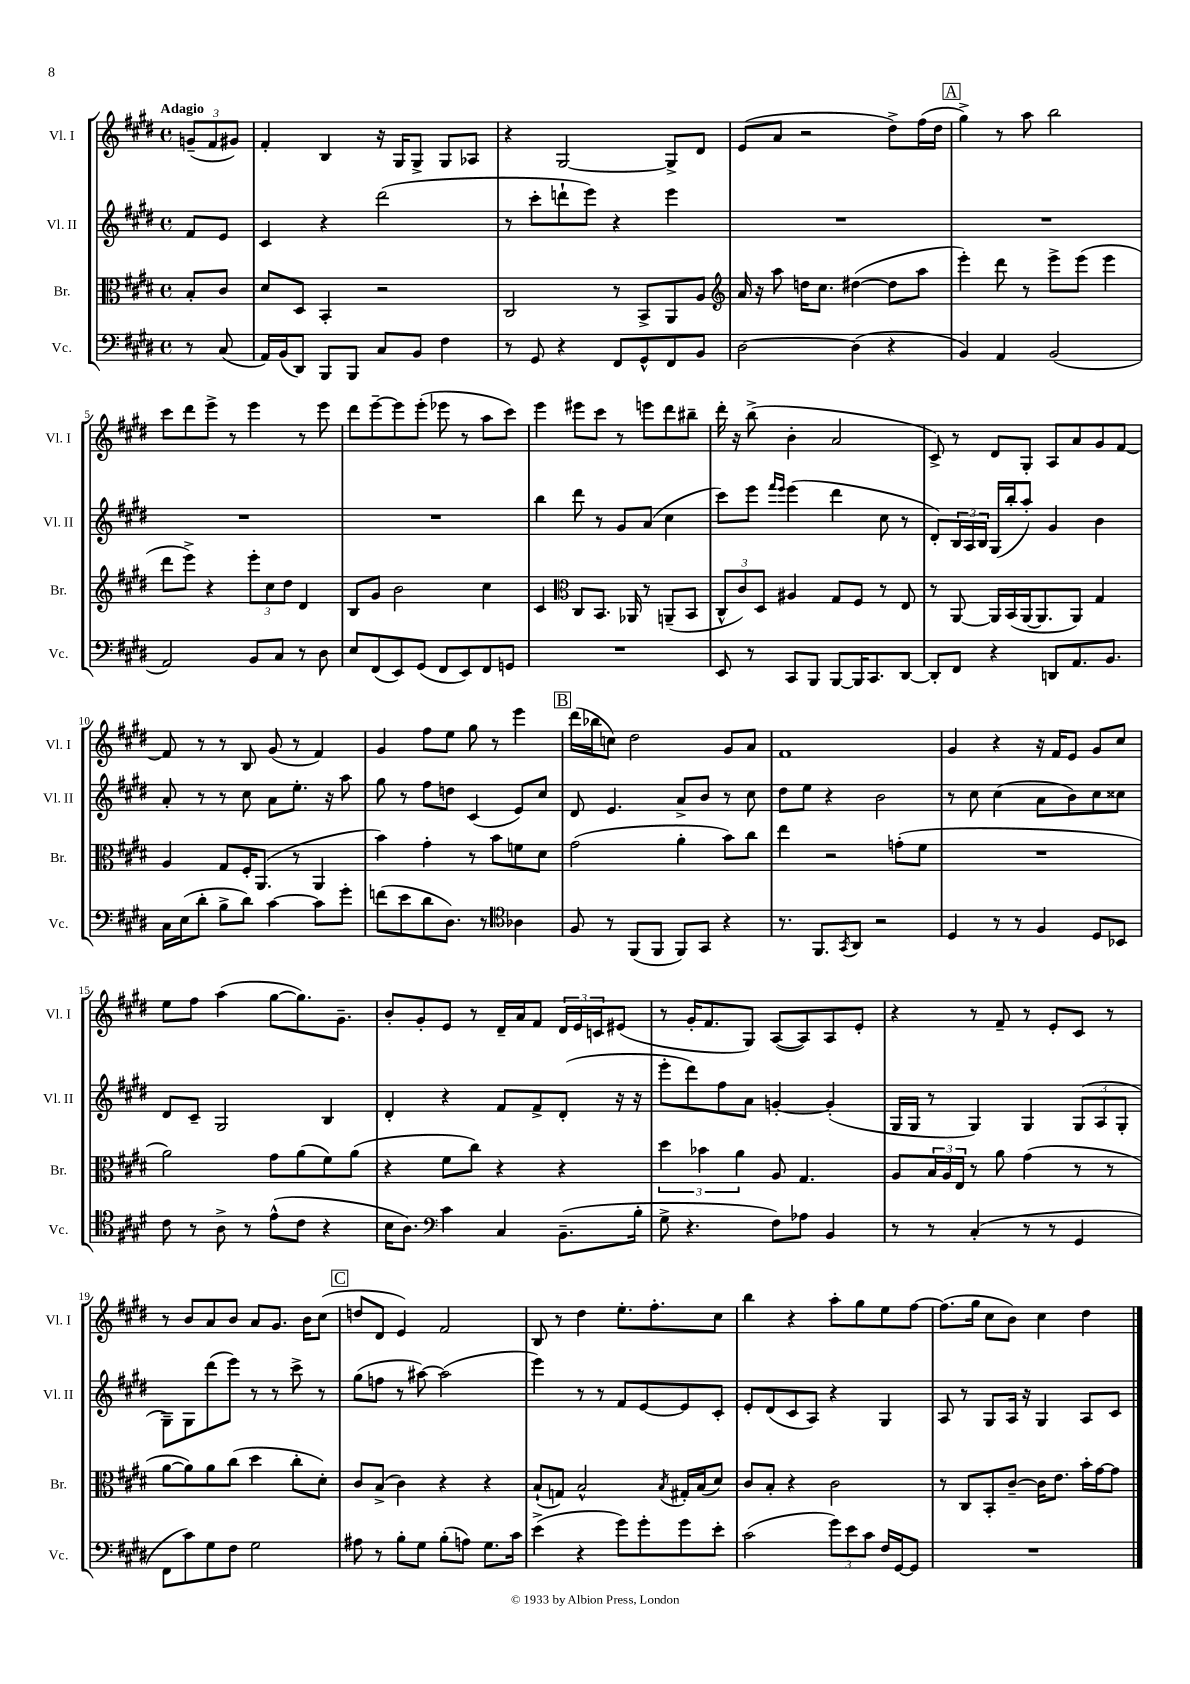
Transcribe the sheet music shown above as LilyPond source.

<<
\new StaffGroup <<
\new Staff = "s0" \with { instrumentName = "Vl. I" shortInstrumentName = "Vl. I" } {
    \clef treble \key e \major \defaultTimeSignature \time 4/4 \partial 4 \tempo "Adagio"
    \tuplet 3/2 { g'8--( fis'8 gis'8) } |
    fis'4-. b4 r16 gis16 gis8-> gis8 aes8 |
    r4 gis2~ gis8-> dis'8 |
    e'8( a'8 r2 dis''8->) fis''16( dis''16 |
    \mark \markup { \box "A" } gis''4->) r8 a''8 b''2 |
    cis'''8 dis'''8 e'''8-> r8 e'''4 r8 e'''8 |
    dis'''8 e'''8~-- e'''8 e'''8-.( ees'''8 r8 a''8 cis'''8) |
    e'''4 eis'''8 cis'''8 r8 e'''8 dis'''8 bis''8-- |
    dis'''16-. r16 b''8->( b'4-. a'2 |
    cis'8->) r8 dis'8 gis8-. a8 a'8 gis'8 fis'8~ |
    fis'8 r8 r8 b8 gis'8( r8 fis'4) |
    gis'4 fis''8 e''8 gis''8 r8 e'''4 |
    \mark \markup { \box "B" } dis'''16( bes''16 c''8) dis''2 gis'8 a'8 |
    fis'1 |
    gis'4 r4 r16 fis'16 e'8 gis'8 cis''8 |
    e''8 fis''8 a''4( gis''8~ gis''8.) gis'8.-- |
    b'8-. gis'8-. e'8 r8 dis'16-- a'16 fis'8 \tuplet 3/2 { dis'16 e'16 c'16 } eis'8( |
    r8 gis'16-. fis'8. gis8) a8~( a8) a8 e'8-. |
    r4 r8 fis'8-- r8 e'8-. cis'8 r8 |
    r8 b'8 a'8 b'8 a'8 gis'8. b'16 cis''8( |
    \mark \markup { \box "C" } d''8 dis'8 e'4) fis'2 |
    b8 r8 dis''4 e''8.-. fis''8.-. cis''8 |
    b''4 r4 a''8-. gis''8 e''8 fis''8~ |
    fis''8.( gis''16 cis''8 b'8) cis''4 dis''4 \bar "|." |
}
\new Staff = "s1" \with { instrumentName = "Vl. II" shortInstrumentName = "Vl. II" } {
    \clef treble \key e \major \defaultTimeSignature \time 4/4 \partial 4
    fis'8 e'8 |
    cis'4 r4 dis'''2( |
    r8 cis'''8-. d'''8-! e'''8) r4 e'''4 |
    R1 |
    \mark \markup { \box "A" } R1 |
    R1 |
    R1 |
    b''4 dis'''8 r8 gis'8 a'8( cis''4 |
    cis'''8) e'''8 \grace { fis'''16 e'''16 } e'''4( dis'''4 cis''8 r8 |
    dis'8-.) \tuplet 3/2 { b16 a16 b16 } gis16( b''16-. a''8-.) gis'4 b'4 |
    a'8-. r8 r8 cis''8 a'8 e''8.-. r16 a''8 |
    gis''8 r8 fis''8 d''8 cis'4( e'8) cis''8 |
    \mark \markup { \box "B" } dis'8 e'4. a'8-> b'8 r8 cis''8 |
    dis''8 e''8 r4 b'2 |
    r8 cis''8 cis''4( a'8 b'8) cis''8 cisis''8 |
    dis'8 cis'8-- gis2 b4 |
    dis'4-. r4 fis'8 fis'8-> dis'8-.( r16 r16 |
    e'''8-. dis'''8) fis''8 a'8 g'4~-. g'4-.( |
    gis16 gis16 r8 gis4) gis4 \tuplet 3/2 { gis8( a8 gis8-. } |
    gis8--) gis8 dis'''8( e'''8) r8 r8 cis'''8-> r8 |
    \mark \markup { \box "C" } gis''8( f''8 r8 ais''8~) ais''2( |
    e'''4) r8 r8 fis'8 e'8~ e'8 cis'8-. |
    e'8-. dis'8( cis'8 a8) r4 gis4 |
    a8 r8 gis8 a16 r16 gis4 a8 cis'8 \bar "|." |
}
\new Staff = "s2" \with { instrumentName = "Br." shortInstrumentName = "Br." } {
    \clef alto \key e \major \defaultTimeSignature \time 4/4 \partial 4
    b8-. cis'8 |
    dis'8 dis8 b,4-. r2 |
    cis2 r8 b,8-> a,8 a8 |
    \clef treble a'16 r16 a''8 d''16 cis''8. dis''4~( dis''8 a''8 |
    \mark \markup { \box "A" } e'''4-.) dis'''8 r8 e'''8-> e'''8( e'''4 |
    dis'''8 e'''8->) r4 \tuplet 3/2 { e'''8-. cis''8 dis''8 } dis'4 |
    b8 gis'8 b'2 cis''4 |
    cis'4 \clef alto cis8 b,8. aes,16 r8 a,8--( b,8 |
    \tuplet 3/2 { cis8-^ cis'8) dis8 } ais4 gis8 fis8 r8 e8 |
    r8 a,8~ a,16 b,16( a,16~ a,8. a,8) gis4 |
    a4 gis8 fis16-. a,8.( r8 a,4 |
    b'4) gis'4-. r8 b'8 f'8 dis'8 |
    \mark \markup { \box "B" } gis'2( a'4-. b'8) cis''8 |
    e''4 r2 g'8-.( fis'8 |
    R1 |
    a'2) gis'8 a'8( fis'8) a'8( |
    r4 fis'8 cis''8) r4 r4 |
    \tuplet 3/2 { dis''4 bes'4 a'4 } a8 gis4. |
    a8 \tuplet 3/2 { b16 a16 e16 } r8 a'8 gis'4( r8 r8 |
    a'8~ a'8) a'8 cis''8( dis''4 cis''8-. dis'8-.) |
    \mark \markup { \box "C" } cis'8 b8->( cis'4) r4 r4 |
    b8-!( g8) b2-^ \acciaccatura { b8 } gis16-. b16( dis'8) |
    cis'8 b8-. r4 cis'2 |
    r8 cis8 b,8-. cis'8~-- cis'16 e'8. b'16-. gis'16~ gis'8 \bar "|." |
}
\new Staff = "s3" \with { instrumentName = "Vc." shortInstrumentName = "Vc." } {
    \clef bass \key e \major \defaultTimeSignature \time 4/4 \partial 4
    r8 cis8( |
    a,16) b,16( dis,8) b,,8 b,,8 cis8 b,8 fis4 |
    r8 gis,8 r4 fis,8 gis,8-^ fis,8 b,8 |
    dis2~ dis4( r4 |
    \mark \markup { \box "A" } b,4) a,4 b,2( |
    a,2) b,8 cis8 r8 dis8 |
    e8 fis,8( e,8) gis,8( fis,8 e,8) fis,8 g,8 |
    R1 |
    e,8 r8 cis,8 b,,8 b,,8~ b,,16 cis,8. dis,8~ |
    dis,8-. fis,8 r4 d,8 a,8. b,8. |
    cis16 e16( dis'8-. b8-> dis'8) cis'4~ cis'8 gis'8-. |
    f'8( e'8 dis'8 dis8.) r8. \clef tenor aes4 |
    \mark \markup { \box "B" } fis8 r8 fis,8( fis,8 fis,8) gis,8 r4 |
    r8. fis,8. \acciaccatura { gis,8 } a,8 r2 |
    dis4 r8 r8 fis4 dis8 bes,8 |
    cis'8 r8 a8-> r8 e'8-^( cis'8 r4 |
    b16 a8.) \clef bass cis'4 cis4 b,8.--( b16-. |
    gis8-> r4. fis8) aes8 b,4 |
    r8 r8 cis4-.( r8 r8 gis,4 |
    fis,8 cis'8) gis8 fis8 gis2 |
    \mark \markup { \box "C" } ais8 r8 b8-. gis8 b8-.( a8) gis8. cis'16 |
    e'4->( r4 gis'8) gis'8-. gis'8 e'8-. |
    cis'2( \tuplet 3/2 { gis'8) e'8 cis'8 } fis16 gis,16~ gis,8 |
    R1 \bar "|." |
}
>>
>>
